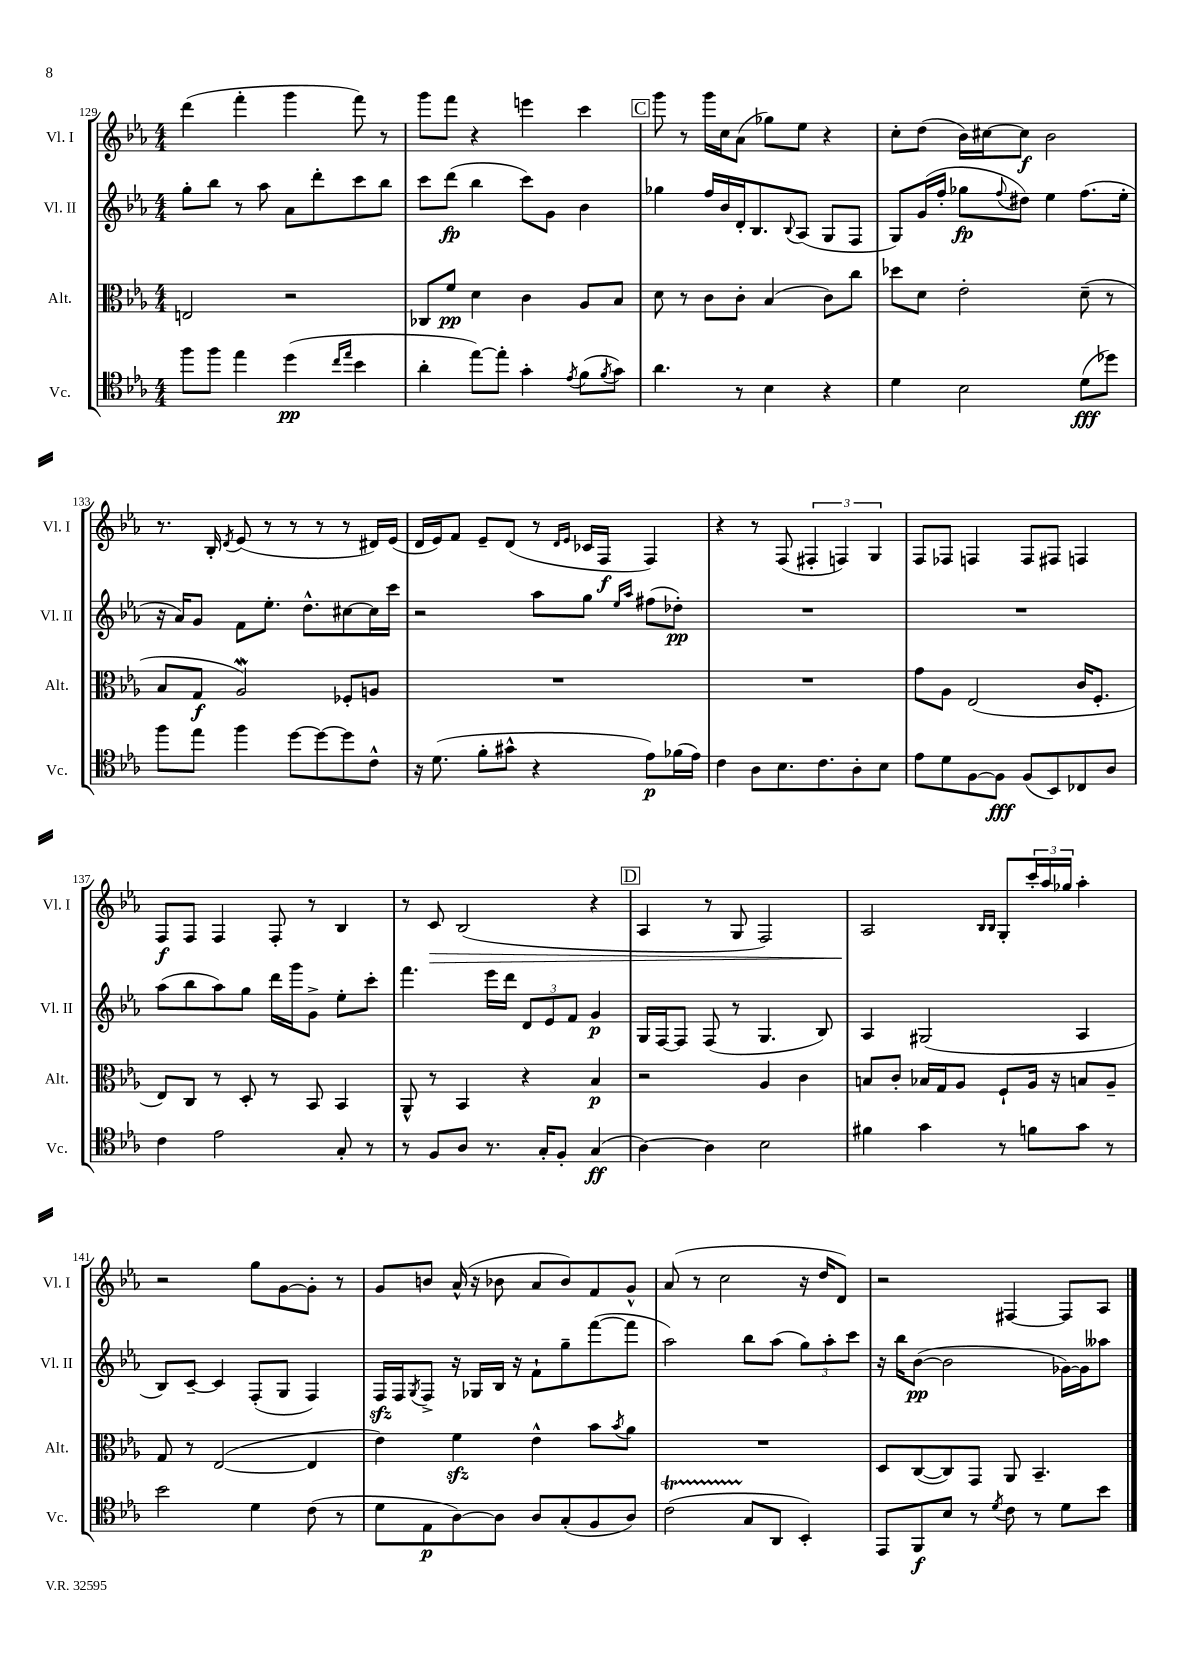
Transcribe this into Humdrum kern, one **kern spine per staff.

**kern	**kern	**kern	**kern
*staff4	*staff3	*staff2	*staff1
*clefC4	*clefC3	*clefG2	*clefG2
*k[b-e-a-]	*k[b-e-a-]	*k[b-e-a-]	*k[b-e-a-]
*M4/4	*M4/4	*M4/4	*M4/4
8ff	2E	8gg'	(4ddd
8ff	.	8bb-	.
4ee-	.	8r	4fff'
.	.	8aa-	.
(4dd	2r	8a-	4ggg
.	.	8ddd'	.
16qqcc	.	.	.
16qqee-	.	.	.
4b-	.	8ccc	8fff)
.	.	8bb-	8r
=	=	=	=
4a-'	8C-	8ccc	8ggg
.	8f	(8ddd	8fff
[8ee-)	4d	4bb-	4r
8ee-']	.	.	.
4g'	4c	8ccc)	4eee
.	.	8g	.
8qe-	.	.	.
(8f	8A-	4b-	4ccc
8qf	.	.	.
8g)	8B-	.	.
=	=	=	=
4.a-	8d	4gg-	8ggg
.	8r	.	8r
.	8c	16ff	16ggg
.	.	16b-	16cc
8r	8c'	16d'	(8a-
.	.	8.B-	.
4B-	(4B-	.	8gg-)
.	.	8qqB-	.
.	.	(8A-	8ee-
4r	8c)	8G	4r
.	8cc	8F	.
=	=	=	=
4d	8dd-	8G)	8cc'
.	8d	(16g	(8dd
.	.	16ff'	.
2B-	2e-'	8gg-	16b-)
.	.	.	[16cc#
.	.	8qqff	.
.	.	8dd#)	8cc#]
.	.	4ee-	2b-
(8d	(8d~	(8.ff	.
8dd-)	8r	.	.
.	.	16ee-'	.
=	=	=	=
8ff	8B-	16r	8.r
.	.	16a-)	.
8ee-	8G	8g	.
.	.	.	16B-'
.	.	.	8qd
4ff	2A-)	8f	(8e-
.	.	8.ee-'	8r
[8dd	.	.	8r
.	.	8.dd^^	.
8dd_	.	.	8r
8dd]	8F-'	[8cc#	8r
8c^^	8A	16cc#]	16d#)
.	.	16ccc	(16e-
=	=	=	=
16r	1r	2r	16d
(8.d	.	.	16e-)
.	.	.	8f
8f'	.	.	8e-~
8g#^^	.	.	(8d
4r	.	8aa-	8r
.	.	.	16qqd
.	.	.	16qqe-
.	.	8gg	16c-
.	.	.	16F
.	.	16qqee-	.
.	.	16qqaa-	.
8e-)	.	(8ff#	4F)
(16f-	.	8dd-')	.
16e-)	.	.	.
=	=	=	=
4c	1r	1r	4r
8A-	.	.	8r
8.B-	.	.	(8F
.	.	.	6F#'
8.c	.	.	.
.	.	.	6F)
8A-'	.	.	.
.	.	.	6G
8B-	.	.	.
=	=	=	=
8e-	8g	1r	8F
8d	8A-	.	8F-
[8F	(2E-	.	4F
8F]	.	.	.
(8F	.	.	8F
8BB-)	.	.	8F#
8C-	16c	.	4F
.	8.F'	.	.
8A-	.	.	.
=	=	=	=
4c	8E-)	(8aa-	8F
.	8C	8bb-	8F
2e-	8r	8aa-)	4F
.	8D'	8gg	.
.	8r	16ddd	8F'
.	.	16ggg	.
.	8BB-	8g^	8r
8G'	4BB-	8ee-'	4B-
8r	.	8ccc'	.
=	=	=	=
8r	8AA-^^	4.fff	8r
8F	8r	.	8c
8A-	4BB-	.	(2B-
8.r	.	16eee-	.
.	.	16ddd	.
.	4r	12d	.
16G'	.	.	.
.	.	12e-	.
8F'	.	.	.
.	.	12f	.
(4G	4B-	4g	4r
=	=	=	=
[4A-)	2r	16G	4A-
.	.	[16F	.
.	.	8F]	.
4A-]	.	(8F	8r
.	.	8r	8G
2B-	4A-	4.G	2F)
.	4c	.	.
.	.	8B-)	.
=	=	=	=
4f#	8B	4A-	2A-
.	8c'	.	.
4g	16B-	(2G#	.
.	16G	.	.
.	8A-	.	.
.	.	.	16qqB-
.	.	.	16qqB-
8r	8F`	.	8G'
8f	16A-	.	24ccc'
.	.	.	24aa-
.	16r	.	.
.	.	.	24gg-
8g	8B	4A-	4aa-'
8r	8A-~	.	.
=	=	=	=
2b-	8G	8B-)	2r
.	8r	[8c~	.
.	([2E-	4c]	.
4d	.	(8F'	8gg
.	.	8G	[8g
(8c	4E-]	4F)	8g']
8r	.	.	8r
=	=	=	=
8d	4e-)	16F	8g
.	.	16F	.
.	.	8qG	.
8E-	.	8F^	8b
[8A-)	4f	16r	(16a-^^
.	.	16G-	16r
8A-]	.	16B-	8b-
.	.	16r	.
8A-	4e-^^	8f`	8a-
(8G'	.	8gg~	8b-)
8F	8b-	([8fff	8f
.	8qb-	.	.
8A-)	8a-	8fff]	8g^^
=	=	=	=
(2c	1r	2aa-)	(8a-
.	.	.	8r
.	.	.	2cc
8G	.	8bb-	.
8AA-	.	(8aa-	.
4BB-')	.	12gg)	16r
.	.	.	16dd
.	.	12aa-'	.
.	.	.	8d)
.	.	12ccc	.
=	=	=	=
8EE-	8D	16r	2r
.	.	16bb-	.
8FF	([8C	([8b-	.
8B-	8C])	2b-]	.
8r	8GG	.	.
8qd	.	.	.
8c	8AA-	.	[4F#
8r	4.BB-~	.	.
8d	.	[16g-)	8F#]
.	.	16g-]	.
8b-	.	8aa--	8A-
==	==	==	==
*-	*-	*-	*-
